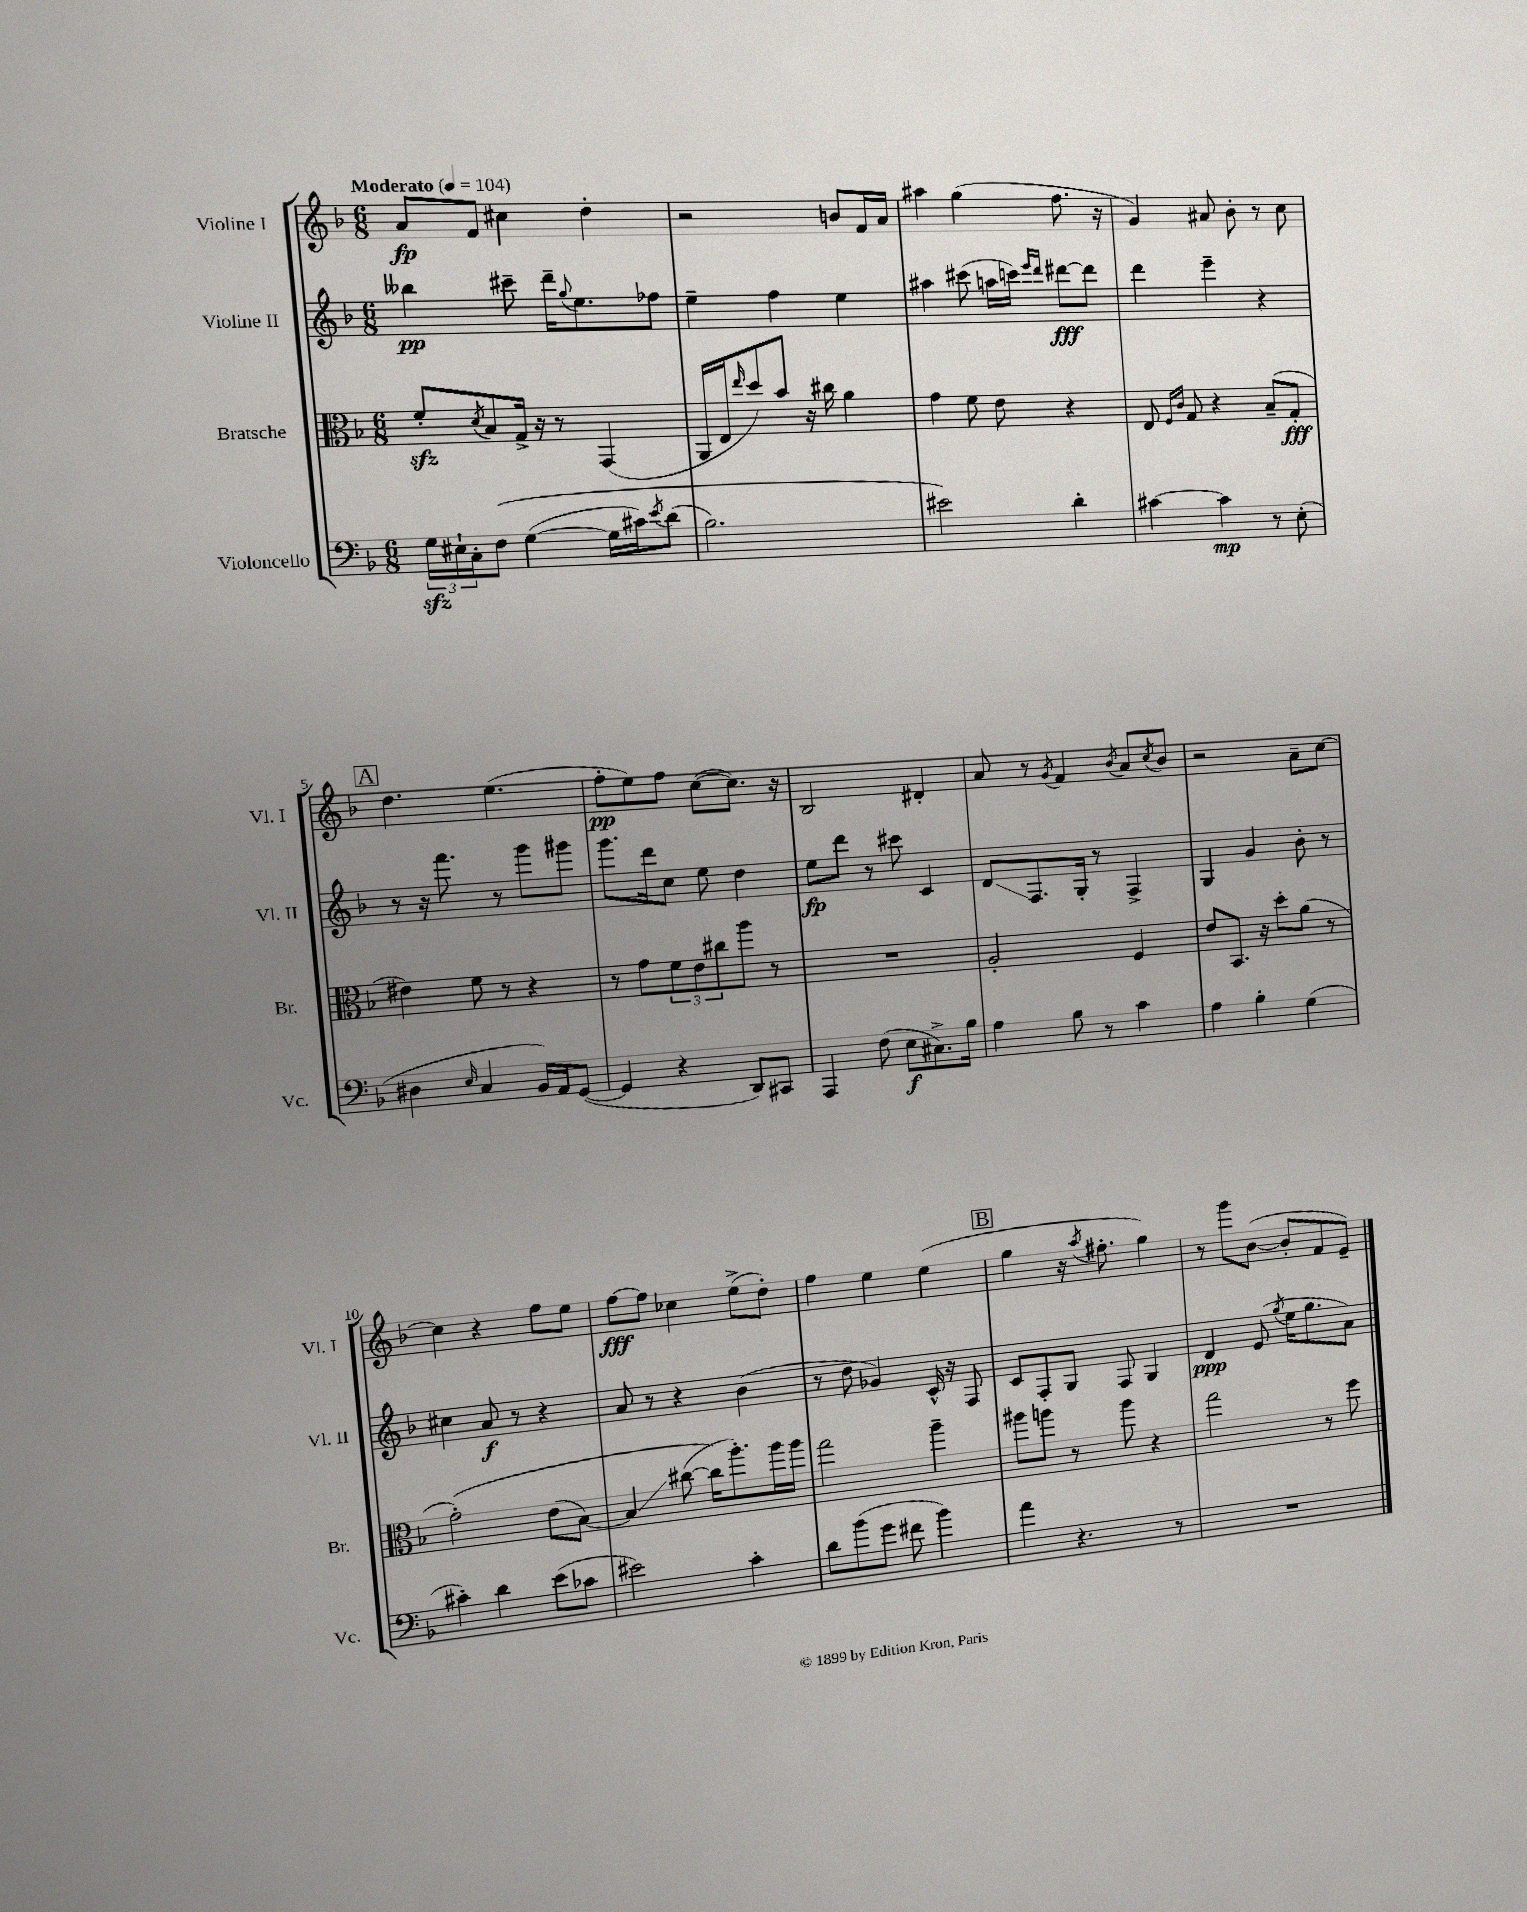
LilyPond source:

<<
\new StaffGroup <<
\new Staff = "s0" \with { instrumentName = "Violine I" shortInstrumentName = "Vl. I" } {
    \clef treble \key f \major \numericTimeSignature \time 6/8 \tempo "Moderato" 4 = 104
    a'8\fp f'8 cis''4 d''4-. |
    r2 b'8 f'16 a'16 |
    ais''4 g''4( f''8. r16 |
    g'4) ais'8 bes'8-. r8 c''8 |
    \mark \markup { \box "A" } d''4. e''4.( |
    f''8-.\pp e''8) f''8 c''8~( c''8.) r16 |
    bes2 dis'4-. |
    a'8 r8 \acciaccatura { g'8 } f'4 \acciaccatura { bes'8 } a'8 \acciaccatura { c''8 } bes'8 |
    r2 a'8-- c''8~ |
    c''4 r4 f''8 e''8 |
    f''8~\fff f''8 ces''4 e''8->( d''8-.) |
    f''4 e''4 e''4( |
    \mark \markup { \box "B" } g''4 r16 \acciaccatura { a''8 } fis''8.-. g''4) |
    r8 g'''8 bes'8~( bes'8-. f'8 e'8--) \bar "|." |
}
\new Staff = "s1" \with { instrumentName = "Violine II" shortInstrumentName = "Vl. II" } {
    \clef treble \key f \major \numericTimeSignature \time 6/8
    beses''4\pp cis'''8-- d'''16-- \appoggiatura { g''8 } e''8. fes''8 |
    e''4-- f''4 e''4 |
    ais''4 cis'''8( a''16 c'''16) \grace { e'''16 d'''16 } dis'''8~\fff dis'''8 |
    d'''4 e'''4-- r4 |
    \mark \markup { \box "A" } r8 r16 f'''8. r8 g'''8 gis'''8 |
    g'''8. d'''16 c''8 e''8 d''4 |
    e''8\fp d'''8 r8 cis'''8 c'4 |
    d'8\glissando f8. g16-. r8 f4-> |
    g4 g'4 bes'8-. r8 |
    cis''4 a'8\f r8 r4 |
    a'8 r8 r4 bes'4( |
    r8 d''8 ges'4) c'16-^ r16 f8 |
    \mark \markup { \box "B" } c'8 f8-. g8 f8 g4 |
    d'4\ppp e'8( \acciaccatura { g''8 } e''16 g''8. a'8) \bar "|." |
}
\new Staff = "s2" \with { instrumentName = "Bratsche" shortInstrumentName = "Br." } {
    \clef alto \key f \major \numericTimeSignature \time 6/8
    f'8-.\sfz \acciaccatura { d'8 } bes8 g16-> r16 r8 g,4( |
    a,16 e16 \grace { e''16 } d''8) bes'8 r16 cis''16 a'4 |
    g'4 f'8 e'8 r4 |
    e8 \grace { f16 c'16 } g8 r4 bes8--( g8-.\fff |
    \mark \markup { \box "A" } eis'4) f'8 r8 r4 |
    r8 g'8 \tuplet 3/2 { f'8 e'8 cis''8 } a''8 r8 |
    R2. |
    a2-. f4 |
    e'8 bes,8. r16 d''8-. a'8( r8 |
    g'2-.)\( e'8( bes8~) |
    bes4\glissando cis''8~( cis''16\) a''8.-.) a''16 a''16 |
    g''2 a''4-- |
    \mark \markup { \box "B" } ais''8 a''8 r8 a''8 r4 |
    g''2 r8 f''8 \bar "|." |
}
\new Staff = "s3" \with { instrumentName = "Violoncello" shortInstrumentName = "Vc." } {
    \clef bass \key f \major \numericTimeSignature \time 6/8
    \tuplet 3/2 { g16\sfz eis16-! c16-. } f8\( g4~( g16 cis'16) \acciaccatura { e'8 } d'8( |
    bes2.) |
    eis'2\) d'4-. |
    cis'4~ cis'4\mp r8 e8-.( |
    \mark \markup { \box "A" } dis4 \grace { e16 } c4 bes,16) a,16 g,8~( |
    g,4 r4 d,8) cis,8 |
    a,,4 f8( e8\f cis8.->) bes16 |
    a4 bes8 r8 c'4 |
    a4 bes4-. g4( |
    cis'4-.) d'4 e'8( ces'8 |
    eis'2) c'4-. |
    d'8 bes'8( g'8 fis'8 bes'4) |
    \mark \markup { \box "B" } a'4 r4. r8 |
    R2. \bar "|." |
}
>>
>>
